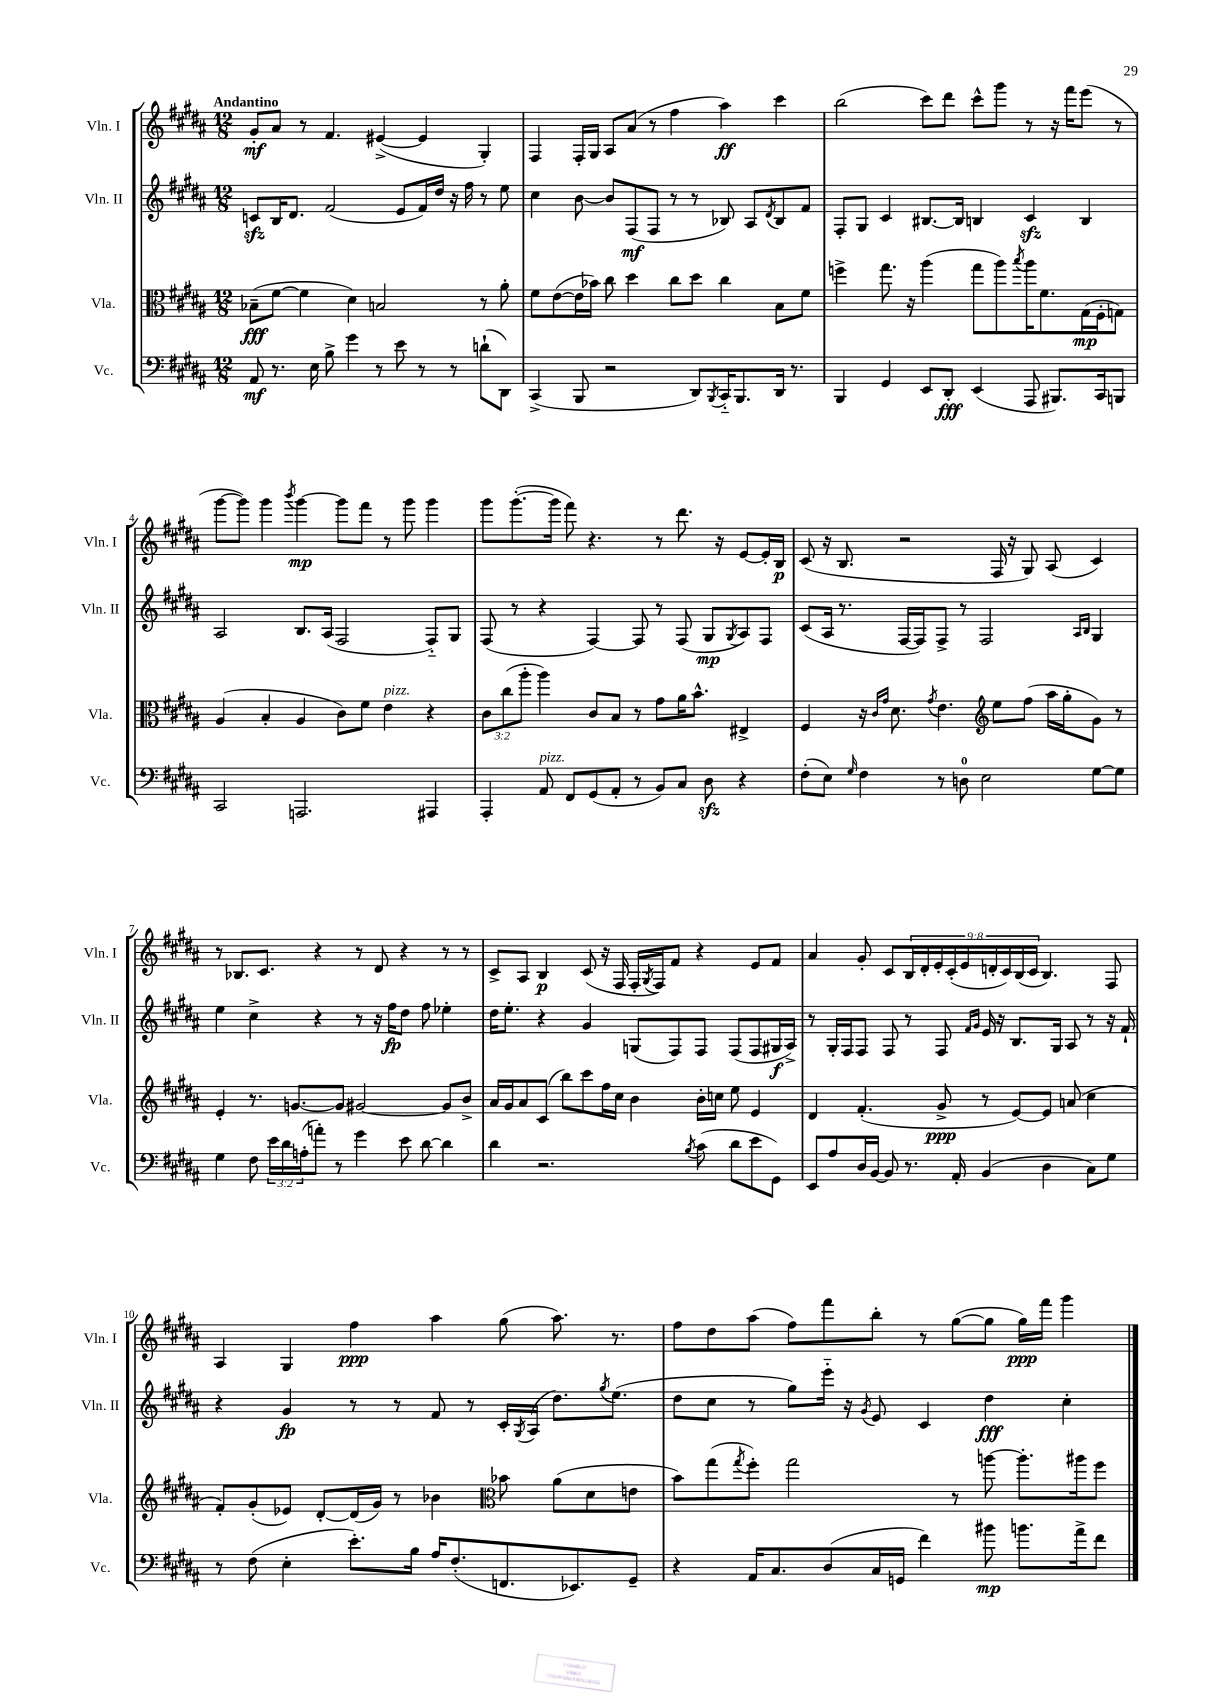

**kern	**kern	**kern	**kern
*staff4	*staff3	*staff2	*staff1
*clefF4	*clefC3	*clefG2	*clefG2
*k[f#c#g#d#a#]	*k[f#c#g#d#a#]	*k[f#c#g#d#a#]	*k[f#c#g#d#a#]
*M12/8	*M12/8	*M12/8	*M12/8
8AA#	(8B-~	8c	8g#'
8.r	[8f#	16B	8a#
.	.	8.d#	.
.	4f#]	.	8r
16E	.	.	.
8B^	.	(2f#	4.f#
4g#	4d#)	.	.
8r	2B	.	([4e#^
8e	.	8e	.
8r	.	16f#)	4e#]
.	.	16dd#	.
8r	.	16r	.
.	.	16ff#	.
(8d`	8r	8r	4G#')
8DD#)	8a#'	8ee	.
=	=	=	=
(4CC#^	8f#	4cc#	4F#
.	([8e	.	.
8BBB	16e]	[8b	16F#'
.	16b-)	.	16G#
2r	8cc#	8b]	8A#
.	4dd#	(8F#	(8a#
.	.	8F#	8r
.	8cc#	8r	4ff#
8DD#)	8dd#	8r	.
8qBBB	.	.	.
16CC#'~	4cc#	8B-)	4aa#)
8.BBB	.	.	.
.	.	8A#	.
.	.	8qd#	.
16DD#	8B	8B-	4ccc#
8.r	.	.	.
.	8f#	8f#	.
=	=	=	=
4BBB	4ff^	8F#'	(2bb
.	.	8G#	.
4GG#	8.gg#	4c#	.
.	16r	.	.
8EE	(4aa#	[8.B#	8ccc#)
8DD#'	.	.	8ddd#
.	.	16B#]	.
(4EE	8gg#	4B	8ccc#^^
.	8aa#)	.	8ggg#
.	8qbb	.	.
8AAA#	16aa#	4c#	8r
.	8.f#	.	.
8.BBB#)	.	.	16r
.	.	.	16fff#
.	(16G#	4B	(8eee
16CC#	16F#'	.	.
8BBB	8G)	.	8r
=	=	=	=
2CC#	(4A#	2A#	[8ggg#
.	.	.	8ggg#])
.	4B'	.	4ggg#
.	.	.	8qbbb
2.AAA	4A#	8.B	[4ggg#
.	.	(16A#	.
.	8c#)	2F#	8ggg#]
.	8f#	.	8fff#
.	4e	.	8r
.	.	.	8ggg#
4AAA#	4r	8F#'~)	4ggg#
.	.	8G#	.
=	=	=	=
4AAA#'	12c#	(8F#	8ggg#
.	(12cc#	.	.
.	.	8r	([8.ggg#'
.	12aa#'	.	.
8AA#	4aa#)	4r	.
.	.	.	16ggg#]
8FF#	.	.	8fff#)
(8GG#	8c#	[4F#)	4.r
8AA#'	8B	.	.
8r	8r	8F#]	.
8BB)	8g#	8r	8r
8C#	16a#	(8F#	8.ddd#
.	8.b^^	.	.
8D#	.	8G#	.
.	.	.	16r
.	.	8qG#	.
4r	4E#^	8A#)	[8e
.	.	8F#	16e']
.	.	.	16B
=	=	=	=
(8F#'	4F#	(8c#	(8c#
8E)	.	16A#	16r
.	.	8.r	8.B
16qqG#	.	.	.
4F#	16r	.	.
.	16qqc#	.	.
.	16qqg#	.	.
.	8.d#	.	.
.	.	[16F#	2r
.	.	16F#])	.
.	8qg#	.	.
8r	4.e	8F#^	.
8D	.	8r	.
2E	.	2F#	.
*	*clefG2	*	*
.	8ee	.	16F#
.	.	.	16r
.	(8ff#	.	8G#)
.	16aa#	.	(8A#
.	16gg#'	.	.
.	.	16qqA#	.
.	.	16qqB	.
[8G#	8g#)	4G#	4c#)
8G#]	8r	.	.
=	=	=	=
4G#	4e'	4ee	8r
.	.	.	8.B-
8F#	8.r	4cc#^	.
.	.	.	8.c#
24e	.	.	.
24d#	.	.	.
.	[8.g	.	.
(24A'	.	.	.
8a')	.	4r	4r
8r	8g]	.	.
4g#	[2g#	8r	8r
.	.	16r	8d#
.	.	16ff#	.
8e	.	8dd#	4r
[8d#	.	8ff#	.
4d#]	8g#]	4ee-'	8r
.	8b^	.	8r
=	=	=	=
4d#	16a#	16dd#	8c#^
.	16g#	8.ee'	.
.	8a#	.	8A#
2.r	(8c#	4r	4B
.	8bb)	.	.
.	8ccc#	4g#	(8c#
.	16ff#	.	16r
.	16cc#	.	16F#
.	4b	(8G	16F#'
.	.	.	8qG#
.	.	.	16F#)
.	.	8F#)	8f#
8qB	.	.	.
(8c#	16b'	8F#	4r
.	16cc	.	.
8d#	8ee	(8F#	.
8e	4e	8F#	8e
8GG#)	.	16G#	8f#
.	.	16A#^)	.
=	=	=	=
8EE	4d#	8r	4a#
8A#	.	16G#'	.
.	.	16F#	.
16D#	(4.f#'	8F#	8g#'
[16BB	.	.	.
8BB]	.	8F#	8c#
8.r	.	8r	18B
.	.	.	18d#'
.	.	.	18e'
.	8g#^	8F#	.
.	.	.	(18c#'
16AA#'	.	.	.
.	.	.	18e
.	.	16qqf#	.
.	.	16qqg#	.
(4BB	8r	16e	.
.	.	.	18d'
.	.	16r	.
.	.	.	18c#)
.	[8e)	8.B	.
.	.	.	(18B
.	.	.	18c#
4D#	8e]	.	4.B)
.	.	16G#	.
.	(8a	8A#	.
8C#)	4cc#	8r	.
8G#	.	16r	8F#
.	.	16f#`	.
=	=	=	=
8r	8f#')	4r	4A#
(8F#	(8g#'	.	.
4E'	8e-)	4g#	4G#
.	[8d#'	.	.
8.e')	(16d#]	8r	4ff#
.	16g#)	.	.
.	8r	8r	.
16B	.	.	.
16A#	4b-	8f#	4aa#
(8.F#'	.	.	.
.	.	8r	.
*	*clefC3	*	*
8.FF	8b-	16c#'	(8gg#
.	.	8qG#	.
.	.	(16A#	.
.	(8a#	8.dd#)	8.aa#)
8.EE-)	.	.	.
.	8d#	.	.
.	.	8qgg#	.
.	.	(8.ee	8.r
8GG#~	8e	.	.
=	=	=	=
4r	8b)	8dd#	8ff#
.	(8gg#	8cc#	8dd#
.	8qgg#	.	.
16AA#	8ff#')	8r	(8aa#
8.C#	.	.	.
.	2gg#	8gg#)	8ff#)
(8D#	.	16eee'~	8fff#
.	.	16r	.
.	.	8qg#	.
16C#	.	8e	8bb'
16GG	.	.	.
4f#)	.	4c#	8r
.	8r	.	([8gg#
8b#	[8aa	4dd#	8gg#]
8.b	8.aa']	.	16gg#)
.	.	.	16fff#
.	.	4cc#'	4ggg#
16a#^	16aa#	.	.
8f#	8ff#	.	.
==	==	==	==
*-	*-	*-	*-
